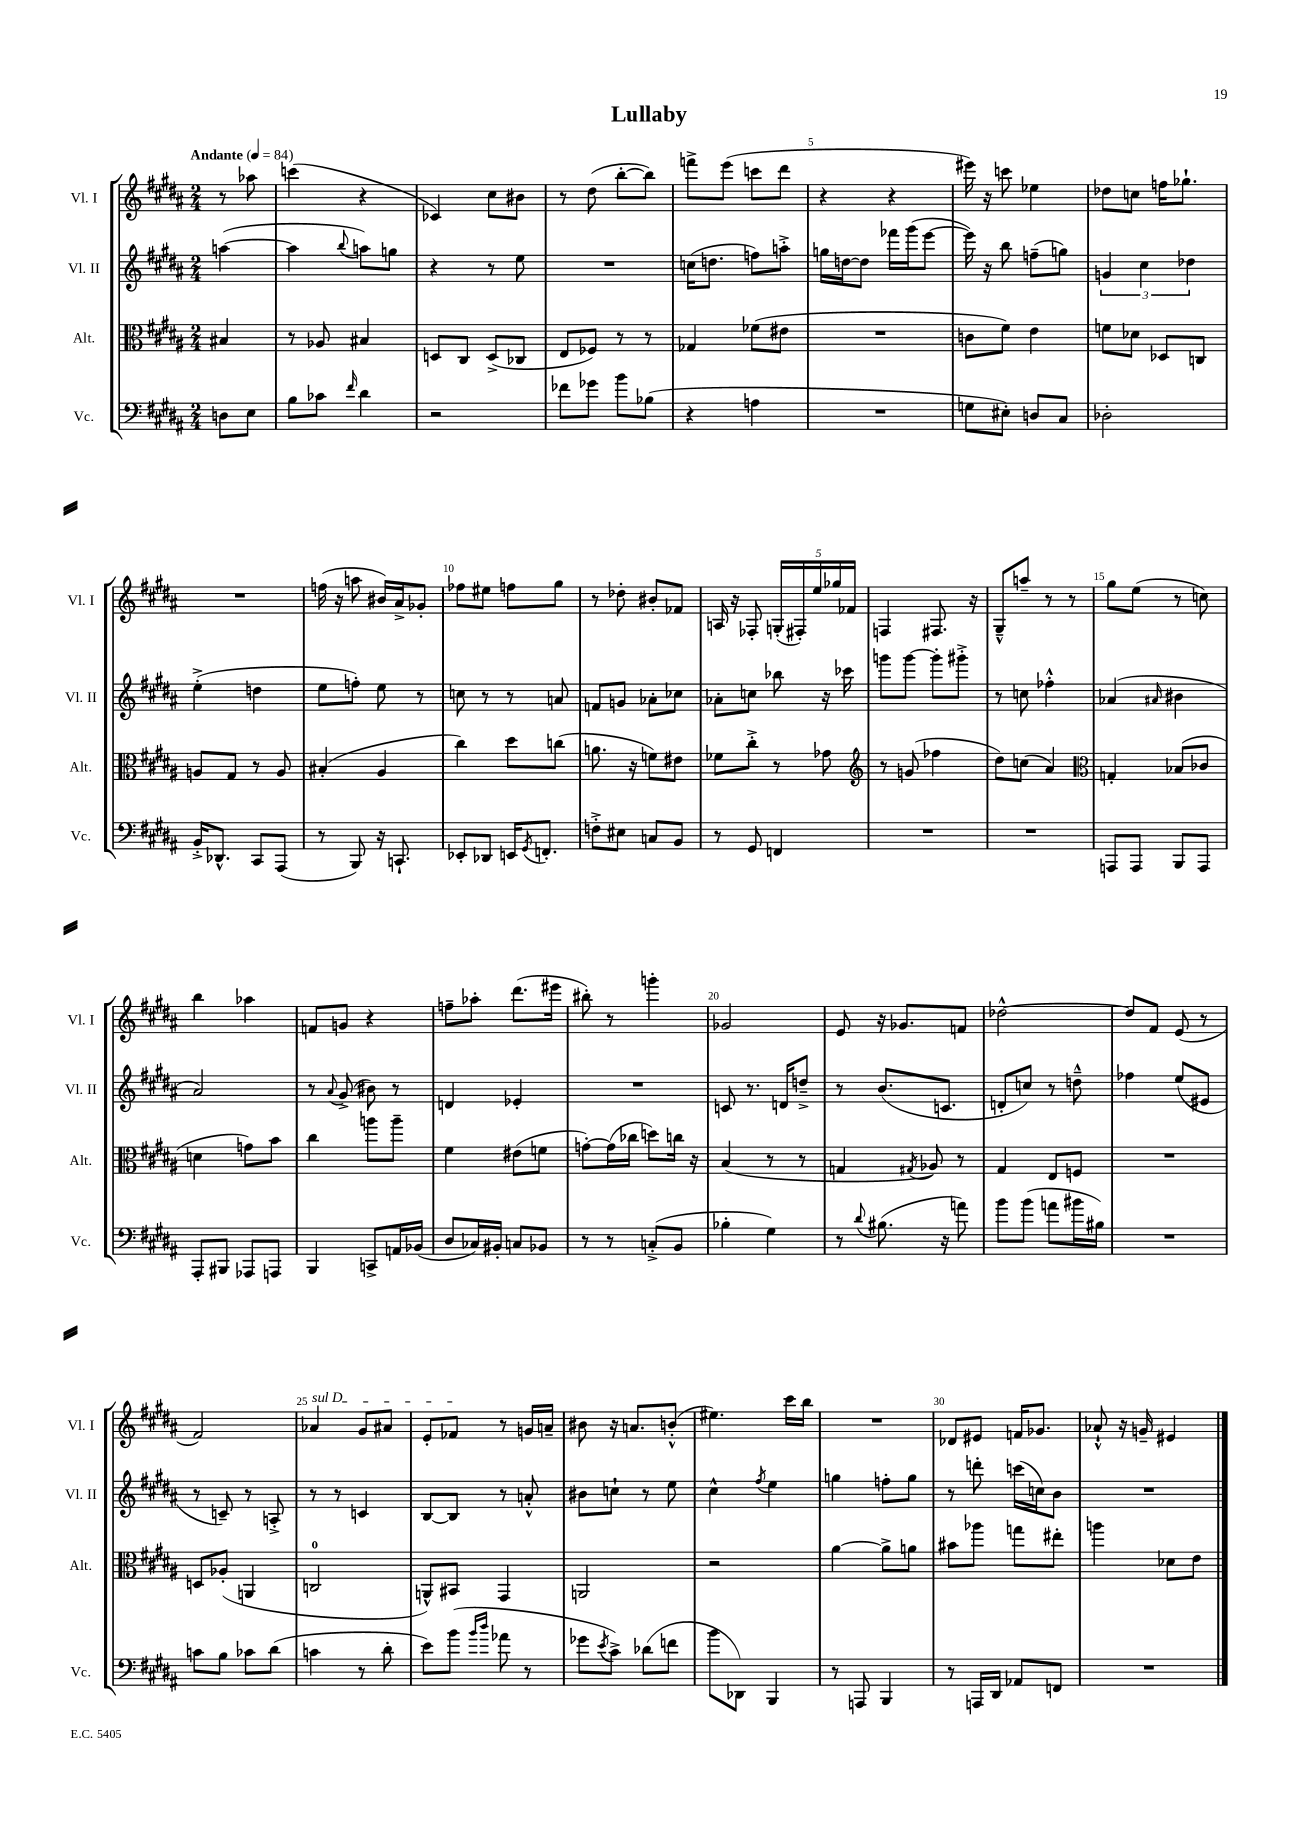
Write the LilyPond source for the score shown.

\header { title = "Lullaby" }
<<
\new StaffGroup <<
\new Staff = "s0" \with { instrumentName = "Vl. I" shortInstrumentName = "Vl. I" } {
    \clef treble \key b \major \numericTimeSignature \time 2/4 \partial 4 \tempo "Andante" 4 = 84
    r8 aes''8 |
    c'''4( r4 |
    ces'4) cis''8 bis'8 |
    r8 dis''8( b''8~-. b''8) |
    f'''8-> e'''8( c'''8 dis'''8 |
    r4 r4 |
    eis'''16) r16 c'''8 ees''4 |
    des''8 c''8 f''16 ges''8.-! |
    R2 |
    f''16( r16 a''8 bis'16) ais'16-> ges'8-. |
    fes''8 eis''8 f''8 gis''8 |
    r8 des''8-. bis'8-. fes'8 |
    a16 r16 fes8-. \tuplet 5/4 { g16-.( fis16-.) e''16 ges''16 fes'16 } |
    f4 fis8. r16 |
    gis8---^ a''8-- r8 r8 |
    gis''8 e''8( r8 c''8) |
    b''4 aes''4 |
    f'8 g'8 r4 |
    f''8-- aes''8-. dis'''8.( eis'''16 |
    bis''8-.) r8 g'''4-. |
    ges'2 |
    e'8 r16 ges'8. f'8 |
    des''2~-^ |
    des''8 fis'8 e'8( r8 |
    fis'2) |
    \once \override TextSpanner.bound-details.left.text = \markup { \italic "sul D" } aes'4\startTextSpan gis'8 ais'8 |
    e'8-. fes'8\stopTextSpan r8 g'16 a'16-- |
    bis'8 r16 a'8. b'8-.-^( |
    eis''4.) cis'''16 b''16 |
    R2 |
    des'8 eis'8 f'16 ges'8. |
    aes'8-!-^ r16 g'16-- eis'4 \bar "|." |
}
\new Staff = "s1" \with { instrumentName = "Vl. II" shortInstrumentName = "Vl. II" } {
    \clef treble \key b \major \numericTimeSignature \time 2/4 \partial 4
    a''4~( |
    a''4 \appoggiatura { b''8 } a''8) g''8 |
    r4 r8 e''8 |
    R2 |
    c''16( d''8. f''8) a''8-.-> |
    g''16 d''16~ d''8 fes'''16 gis'''16( e'''8~ |
    e'''16) r16 b''8 f''8--( g''8) |
    \tuplet 3/2 { g'4 cis''4 des''4 } |
    e''4-.->( d''4 |
    e''8 f''8-.) e''8 r8 |
    c''8 r8 r8 a'8 |
    f'8 g'8 aes'8-. ces''8 |
    aes'8-. c''8 bes''8 r16 ces'''16 |
    g'''8 g'''8~ g'''8-. gis'''8-.-> |
    r8 c''8 fes''4-.-^ |
    aes'4( \grace { ais'16 } bis'4 |
    ais'2) |
    r8 \appoggiatura { ais'8 } gis'8->( bis'8) r8 |
    d'4 ees'4-. |
    R2 |
    c'8 r8. d'16 d''8---> |
    r8 b'8.( c'8. |
    d'8-. c''8) r8 d''8---^ |
    fes''4 e''8( eis'8 |
    r8 c'8--) r8 a8-.-> |
    r8 r8 c'4 |
    b8~ b8 r8 a'8-.-^ |
    bis'8 c''8-! r8 e''8 |
    cis''4-^ \acciaccatura { fis''8 } e''4 |
    g''4 f''8-. g''8 |
    r8 d'''8-. c'''16( c''16) b'8 |
    R2 \bar "|." |
}
\new Staff = "s2" \with { instrumentName = "Alt." shortInstrumentName = "Alt." } {
    \clef alto \key b \major \numericTimeSignature \time 2/4 \partial 4
    bis4 |
    r8 aes8 bis4 |
    d8 cis8 d8->( ces8 |
    e8 fes8) r8 r8 |
    ges4 fes'8( eis'8 |
    R2 |
    c'8 fis'8) e'4 |
    f'8 des'8 des8 c8 |
    a8 gis8 r8 a8 |
    bis4-.( ais4 |
    cis''4) dis''8 c''8( |
    a'8. r16 f'8) eis'8 |
    fes'8 cis''8-.-> r8 ges'8 |
    \clef treble r8 g'8( fes''4 |
    dis''8) c''8( ais'4) |
    \clef alto g4-. bes8( ces'8 |
    d'4 g'8) b'8 |
    cis''4 a''8 a''8-- |
    fis'4 eis'8( f'8 |
    g'8~-.) g'16( ces''16 d''8) c''16 r16 |
    b4( r8 r8 |
    g4 \acciaccatura { gis8 } aes8) r8 |
    gis4 e8 f8 |
    R2 |
    d8 aes8-.( a,4 |
    c2-0 |
    a,8-^) bis,8 gis,4 |
    a,2 |
    r2 |
    ais'4~ ais'8-> a'8 |
    bis'8 aes''8 g''8 eis''8-. |
    a''4 des'8 e'8 \bar "|." |
}
\new Staff = "s3" \with { instrumentName = "Vc." shortInstrumentName = "Vc." } {
    \clef bass \key b \major \numericTimeSignature \time 2/4 \partial 4
    d8 e8 |
    b8 ces'8 \grace { fis'16 } dis'4 |
    r2 |
    fes'8 ges'8 b'8 bes8( |
    r4 a4 |
    R2 |
    g8 eis8-.) d8 cis8 |
    des2-. |
    b,16-.-> des,8.-^ cis,8 ais,,8( |
    r8 b,,8) r16 c,8.-! |
    ees,8-. des,8 e,16 \acciaccatura { gis,8 } f,8.-. |
    f8-.-> eis8 c8 b,8 |
    r8 gis,8 f,4 |
    R2 |
    R2 |
    a,,8 a,,8 b,,8 a,,8 |
    ais,,8-. bis,,8 aes,,8 a,,8 |
    b,,4 c,8-> a,16 bes,16( |
    dis8 ces16) bis,16-. c8 bes,8 |
    r8 r8 c8-.->( b,8 |
    bes4-. gis4) |
    r8 \appoggiatura { dis'8 } bis8.( r16 a'8) |
    b'8 b'8( a'8 bis'16 bis16) |
    R2 |
    c'8 b8 ces'8 dis'8( |
    c'4 r8 dis'8-. |
    e'8) b'8( \grace { b'16 dis''16 } aes'8 r8 |
    ges'8 \acciaccatura { e'8 } cis'8->) des'8( f'8 |
    b'8 des,8) b,,4 |
    r8 a,,8 b,,4 |
    r8 a,,16 dis,16 aes,8 f,8 |
    R2 \bar "|." |
}
>>
>>
\layout { \context { \Score \override BarNumber.break-visibility = ##(#f #t #t) barNumberVisibility = #(every-nth-bar-number-visible 5) } }
